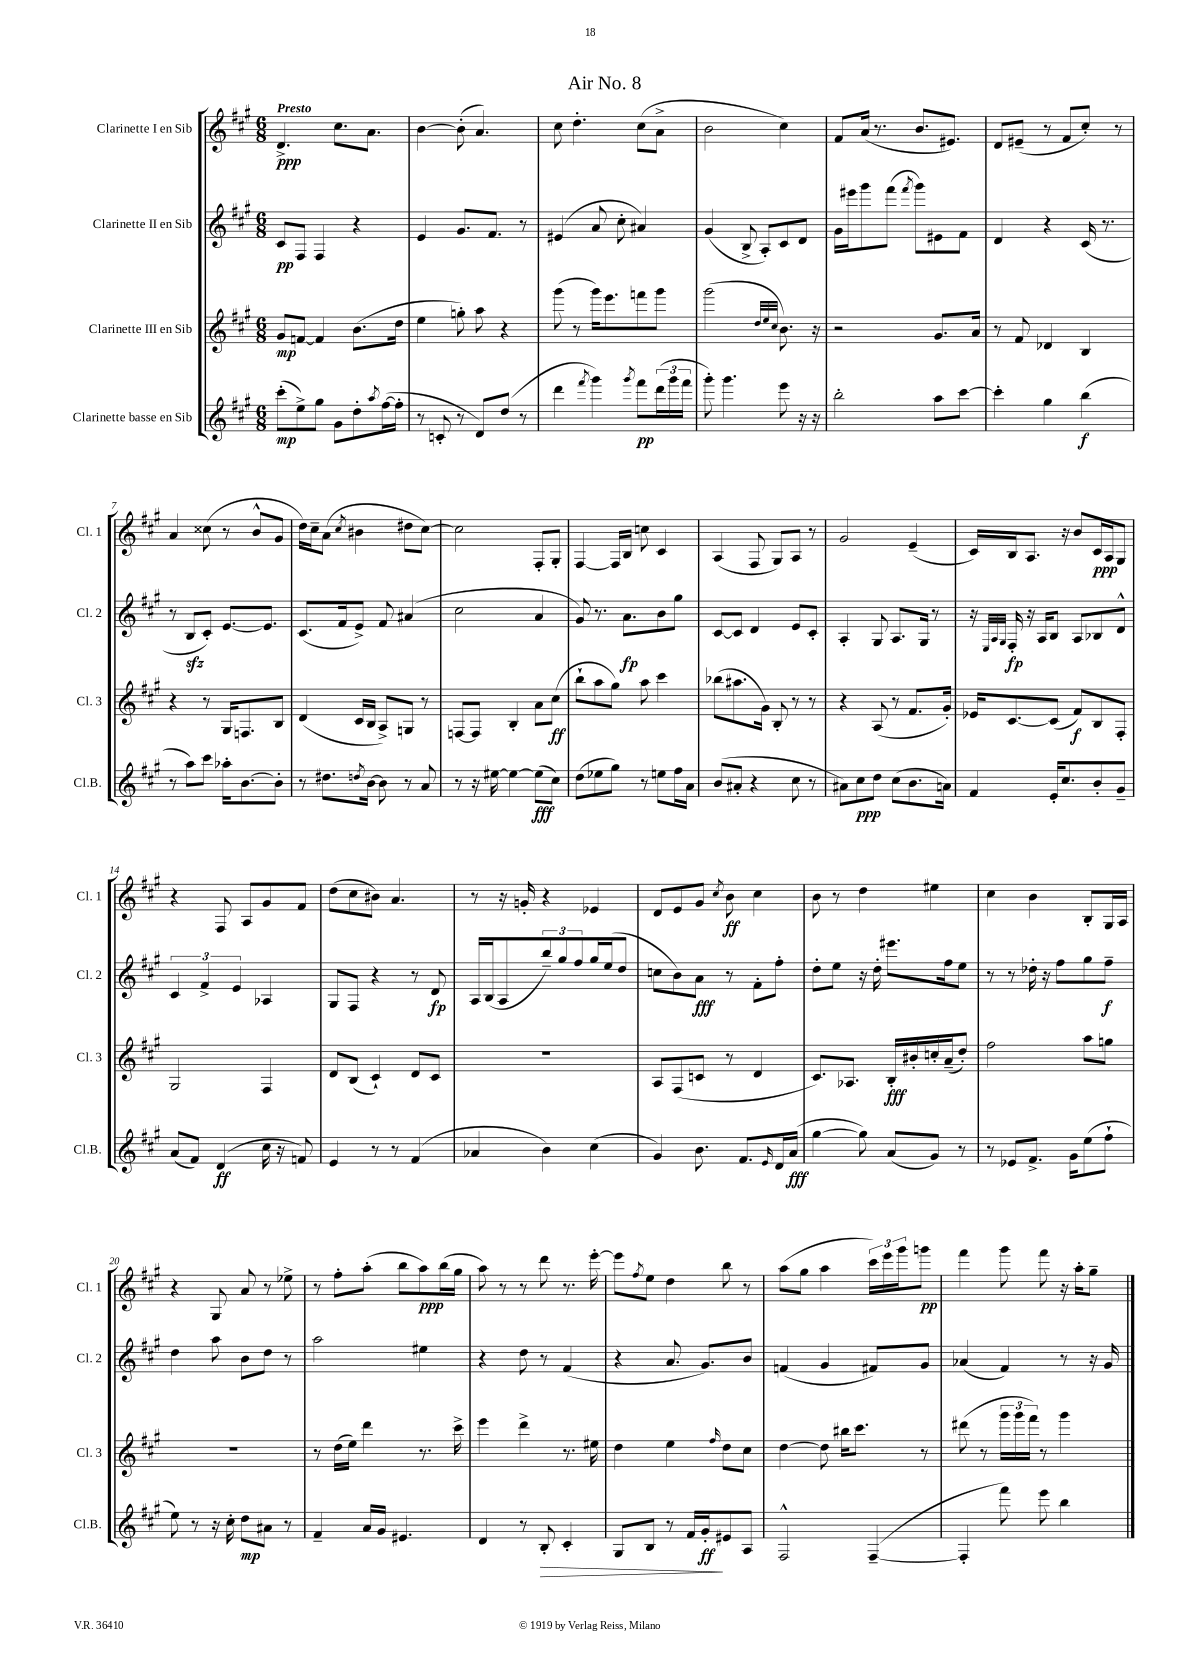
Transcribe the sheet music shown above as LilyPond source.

\header { title = "Air No. 8" }
<<
\new StaffGroup <<
\new Staff = "s0" \with { instrumentName = "Clarinette I en Sib" shortInstrumentName = "Cl. 1" } {
    \clef treble \key a \major \numericTimeSignature \time 6/8 \tempo "Presto"
    d'4.->\ppp cis''8. a'8. |
    b'4~ b'8-.( a'4.) |
    cis''8 d''4.-. cis''8( a'8-> |
    b'2 cis''4) |
    fis'8 a'16( r8. b'8. eis'8.) |
    d'8 eis'8--( r8 fis'8 cis''8-.) r8 |
    a'4 cisis''8( r8 b'8-^ gis'8 |
    d''16) cis''16-- a'8( \acciaccatura { cis''8 } bis'4 dis''8 cis''8~) |
    cis''2 fis8-. gis8-. |
    fis4~ fis16 b16 c''8 cis'4 |
    a4( fis8 gis8) a8 r8 |
    gis'2 e'4--( |
    cis'16) b16 a8. r16 b'8 cis'16\ppp a16 gis8 |
    r4 fis8 a8 gis'8 fis'8 |
    d''8( cis''8 bis'8) a'4. |
    r8 r16 g'16-. r4 ees'4 |
    d'8 e'8 gis'8 \acciaccatura { cis''8 } b'8\ff cis''4 |
    b'8 r8 d''4 eis''4 |
    cis''4 b'4 b8-. gis16 a16 |
    r4 gis8 a'8 r8 ees''8-> |
    r8 fis''8-. a''8-.( b''8 a''8\ppp) b''16( gis''16 |
    a''8) r8 r8 d'''8 r8. e'''16~-. |
    e'''8 \acciaccatura { fis''8 } e''8 d''4 b''8 r8 |
    a''8( gis''8 a''4 \tuplet 3/2 { cis'''16) e'''16 gis'''16 } g'''8\pp |
    fis'''4 gis'''8 fis'''8 r16 a''16-. gis''8-- \bar "|." |
}
\new Staff = "s1" \with { instrumentName = "Clarinette II en Sib" shortInstrumentName = "Cl. 2" } {
    \clef treble \key a \major \numericTimeSignature \time 6/8
    cis'8\pp fis8 fis4 r4 |
    e'4 gis'8. fis'8. r8 |
    eis'4( a'8 cis''8-. ais'4) |
    gis'4( b8-> a8-.) cis'8 d'8 |
    gis'16 eis'''16 gis'''8 fis'''8( \acciaccatura { fis'''8 } gis'''8) eis'8 fis'8 |
    d'4 r4 cis'16( r8. |
    r8 b8\sfz cis'8-.) e'8.~ e'8. |
    cis'8.( fis'16 e'8->) fis'8 ais'4( |
    cis''2 a'4 |
    gis'8) r8. a'8.\fp b'8 gis''8 |
    cis'8~ cis'8 d'4 e'8 cis'8-. |
    a4-. gis8 a8. gis16 r8 |
    r16 \grace { e32 a32 gis32 } fis16-.\fp r16 a16 b8 a8 bes8 d'8-^ |
    \tuplet 3/2 { cis'4 fis'4-> e'4 } aes4 |
    gis8 fis8 r4 r8 d'8\fp |
    a16 b16( a8 \tuplet 3/2 { b''8--) gis''8 fis''8 } gis''16 e''16( d''8 |
    c''8 b'8) a'8\fff r8 fis'8-. fis''8-. |
    d''8-. e''8 r16 d''16-. eis'''8. fis''16 e''8 |
    r8 r8 des''16-. r16 fis''8 gis''8 fis''8--\f |
    d''4 a''8 b'8 d''8 r8 |
    a''2 eis''4 |
    r4 d''8 r8 fis'4( |
    r4 a'8. gis'8.) b'8 |
    f'4( gis'4 fis'8) gis'8 |
    aes'4( fis'4) r8 r16 gis'16 \bar "|." |
}
\new Staff = "s2" \with { instrumentName = "Clarinette III en Sib" shortInstrumentName = "Cl. 3" } {
    \clef treble \key a \major \numericTimeSignature \time 6/8
    gis'8\mp f'8~ f'4 b'8.( d''16 |
    e''4 g''8-.) a''8 r4 |
    gis'''8( r8 gis'''16) e'''8. f'''8 gis'''8 |
    gis'''2( \grace { d''32 e''32 cis''32 } b'8.) r16 |
    r2 gis'8. a'16 |
    r8 fis'8 des'4 b4 |
    r4 r8 gis16 f8. b8 |
    d'4( cis'16 b16 a8->) g8 r8 |
    f8~ f8 b4-. a'8 cis''8\ff( |
    b''8-! a''8 gis''8) a''8 cis'''4 |
    bes''8( ais''8. gis'16) b8-. r8 r8 |
    r4 a8( r8 fis'8. gis'16-.) |
    ees'16 cis'8.~ cis'8( fis'8\f) b8 fis8-. |
    gis2 fis4 |
    d'8 b8( cis'4-!) d'8 cis'8 |
    R2. |
    a8 fis8( c'8 r8 d'4 |
    cis'8.) aes8. b16-.\fff bis'16-. c''16-. a'16--( d''8-.) |
    fis''2 a''8 g''8 |
    R2. |
    r8 d''16( e''16) d'''4 r8. cis'''16-> |
    e'''4 d'''4-> r8. eis''16 |
    d''4 e''4 \grace { fis''16 } d''8 cis''8 |
    d''4~ d''8 bis''16 cis'''8. r8 |
    dis'''8( r8 \tuplet 3/2 { gis'''16 gis'''16 fis'''16) } r8 gis'''4 \bar "|." |
}
\new Staff = "s3" \with { instrumentName = "Clarinette basse en Sib" shortInstrumentName = "Cl.B." } {
    \clef treble \key a \major \numericTimeSignature \time 6/8
    cis'''8-.\mp( e''8->) gis''8 gis'8 d''8-. \acciaccatura { a''8 } fis''16~( fis''16-. |
    r8 c'8-. r8 d'8) d''8( r8 |
    d'''4 \acciaccatura { fis'''8 } gis'''4) \acciaccatura { gis'''8 } fis'''8\pp \tuplet 3/2 { d'''16( gis'''16 fis'''16 } |
    gis'''8-.) gis'''4. e'''8 r16 r16 |
    b''2-. a''8 cis'''8~ |
    cis'''4-. gis''4 b''4\f( |
    r8 a''8) cis'''8 aes''16-. b'8.~ b'8-. |
    r8 dis''8. \acciaccatura { d''8 } b'16~ b'8 r8 a'8 |
    r8 r16 eis''16~ eis''4~ eis''8\fff( cis''8) |
    d''8( ees''8 gis''8) r8 e''8 fis''16 a'16 |
    b'8( ais'8-. r4 cis''8 r8 |
    ais'8) cis''8\ppp d''8 cis''8( b'8. a'16) |
    fis'4 e'16-. cis''8. b'8-. gis'8-- |
    a'8( fis'8) d'4\ff( cis''16 r16 f'8) |
    e'4 r8 r8 fis'4( |
    aes'4 b'4) cis''4( |
    gis'4) b'8. fis'8. \grace { e'16 } d'16 a'16\fff( |
    gis''4~ gis''8) a'8( gis'8) r8 |
    r8 ees'8 fis'8.-> gis'16 e''8( fis''8-! |
    e''8) r8 r16 cis''16-. d''8\mp ais'8 r8 |
    fis'4-- a'16 gis'16 eis'4. |
    d'4 r8 b8-.\> cis'4-. |
    gis8 b8 r8 fis'16 gis'16-.\ff\! eis'8 a8 |
    fis2-^ fis4~--( |
    fis4-. fis'''8) e'''8 b''4 \bar "|." |
}
>>
>>
